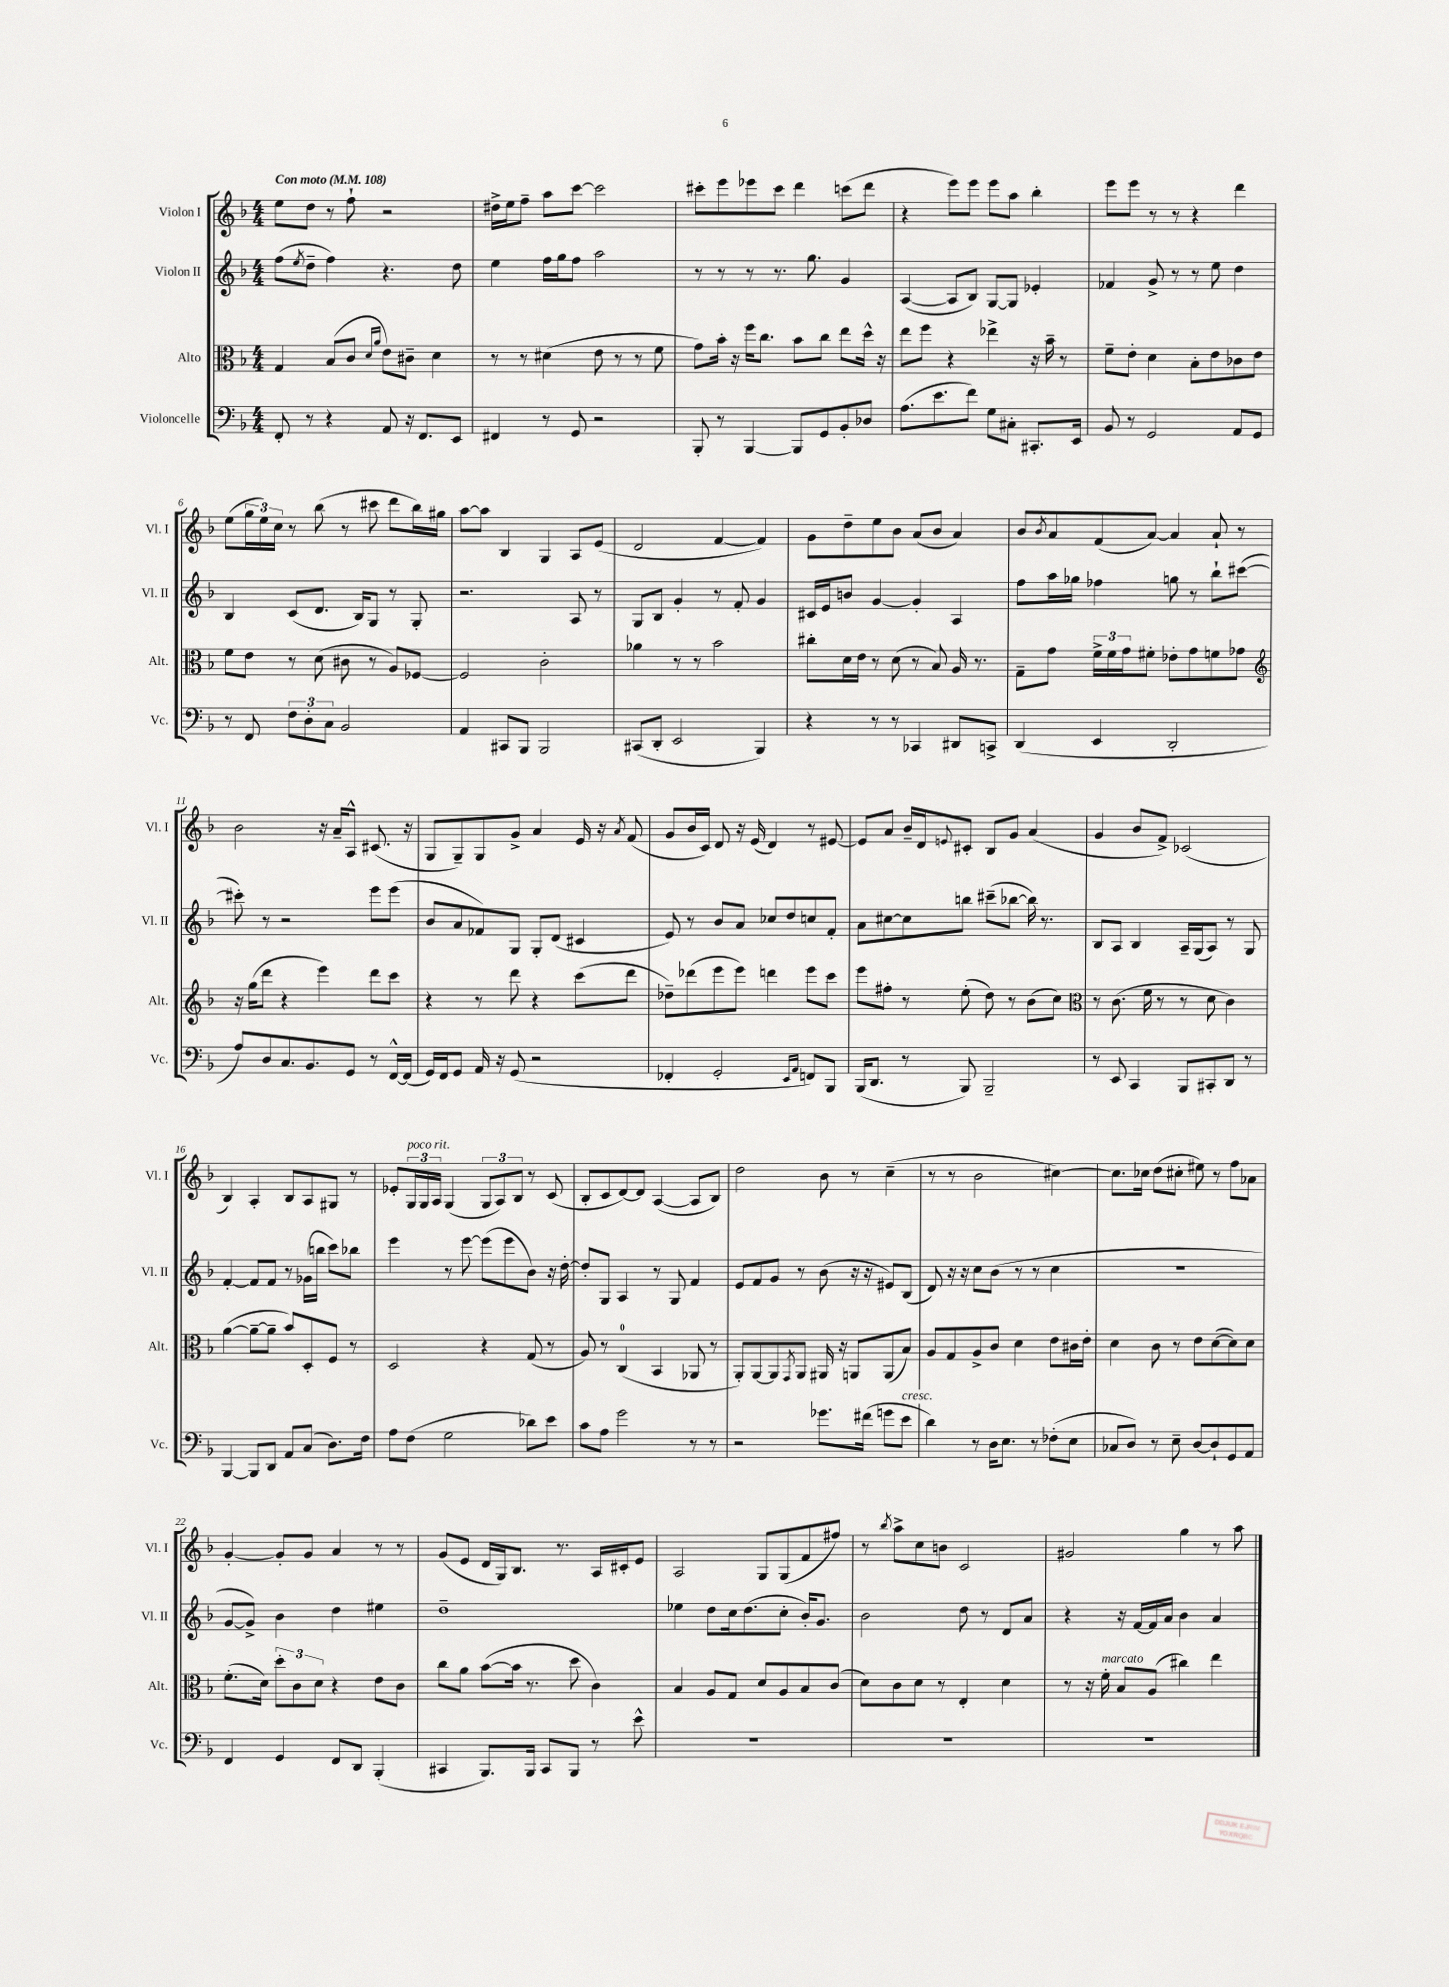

**kern	**kern	**kern	**kern
*staff4	*staff3	*staff2	*staff1
*clefF4	*clefC3	*clefG2	*clefG2
*k[b-]	*k[b-]	*k[b-]	*k[b-]
*M4/4	*M4/4	*M4/4	*M4/4
*MM108	*MM108	*MM108	*MM108
8FF'	4G	(8ff	8ee
.	.	8qee	.
8r	.	8dd~	8dd
4r	(8B-	4ff)	8r
.	8c	.	8ff`
.	16qqd	.	.
.	16qqa	.	.
8AA	8e)	4.r	2r
16r	8c#~	.	.
8.FF	.	.	.
.	4d	.	.
8EE	.	8dd	.
=	=	=	=
4FF#	8r	4ee	16dd#^
.	.	.	16ee
.	8r	.	8ff~
8r	(4d#	16ff	8aa
.	.	16gg	.
8GG	.	8ff	[8ccc
2r	8e	2aa	2ccc]
.	8r	.	.
.	8r	.	.
.	8f	.	.
=	=	=	=
8BBB-'	8g)	8r	8ccc#'
8r	16b-'	8r	8eee
.	16r	.	.
[4BBB-	16ff	8r	8eee-
.	8.cc	.	.
.	.	8.r	8ccc#
8BBB-]	8b-	.	4ddd
.	.	8.gg	.
8GG	8cc	.	.
8BB-'	8ee	4g	(8ccc
8D-	16dd^^	.	8ddd
.	16r	.	.
=	=	=	=
(8.A	8ee	([4A	4r
.	8ff	.	.
8.e	.	.	.
.	4r	8A]	8eee)
8f)	.	8B-)	8eee
8G	4ee-^	[8G	8eee
8C#'	.	8G]	8aa
8.CC#'	16r	4e-'	4bb-'
.	16b-~	.	.
.	8r	.	.
16EE	.	.	.
=	=	=	=
8BB-	8f~	4f-	8eee
8r	8e'	.	8eee
2GG	4d	8g^	8r
.	.	8r	8r
.	8B-'	8r	4r
.	8e	8ee	.
8AA	8c-	4dd	4ddd
8GG	8e	.	.
=	=	=	=
8r	8f	4B-	(8ee
8FF	8e	.	24gg
.	.	.	24ee)
.	.	.	24cc
12F	8r	(8c	8r
12D'	.	.	.
.	(8d	8.d	(8bb-
12C	.	.	.
2BB-	8c#	.	8r
.	.	16B-)	.
.	8r	8G	8ccc#
.	8A)	8r	8ddd
.	[8F-	8G'	16bb-)
.	.	.	16gg#
=	=	=	=
4AA	2F-]	2.r	[8aa
.	.	.	8aa]
8CC#	.	.	4B-
8BBB-	.	.	.
2BBB-	2c'	.	4G
.	.	8A	8A
.	.	8r	(8e
=	=	=	=
(8CC#	4a-	8G	2d
8DD'	.	8B-	.
2EE	8r	4g'	.
.	8r	.	.
.	2b-	8r	[4f
.	.	8f'	.
4BBB-)	.	4g	4f])
=	=	=	=
4r	8cc#'	16c#	8g
.	.	16e	.
.	16d	8b	8dd~
.	16e	.	.
8r	8r	[4g	8ee
8r	(8d	.	8b-
4CC-	8r	4g']	(8a
.	8B-)	.	8b-
8DD#	16A	4A	4a)
.	8.r	.	.
8CC^	.	.	.
=	=	=	=
(4DD	8G~	8ff	8b-
.	.	.	8qb-
.	8g	16aa	8a
.	.	16gg-	.
4EE	24f^	4ff-	(8f
.	24f	.	.
.	24g	.	.
.	8f#'	.	[8a)
2DD'	8e-'	8gg	4a]
.	8g	8r	.
.	8f	8bb-`	8a`
.	8g-	([8ccc#	8r
=	=	=	=
*	*clefG2	*	*
8A)	16r	8ccc#'])	2b-
.	(16gg	.	.
8D	8ddd	8r	.
8.C	4r	2r	.
8.BB-	.	.	.
.	4eee)	.	16r
.	.	.	16a~
8GG	.	.	8A^^
8r	8ddd	8eee	(8.c#
[16FF^^	8ccc	(8eee	.
(16FF]	.	.	16r
=	=	=	=
16GG)	4r	8b-	8G
16FF	.	.	.
8GG	.	8a	8G~)
16AA	8r	8f-)	8G
16r	.	.	.
(8GG	8ddd	8G	8g^
2r	4r	8G'	4a
.	.	(8d	.
.	(8ccc	4c#	16e
.	.	.	16r
.	.	.	8qa
.	8ddd	.	(8f
=	=	=	=
4FF-'	8dd-~)	8e)	8g
.	(8ddd-	8r	16b-
.	.	.	16c)
2GG'	8eee	8b-	8d
.	8eee)	8a	16r
.	.	.	(16e
.	4ddd	8cc-	4d)
.	.	8dd	.
16qqEE	.	.	.
16qqAA	.	.	.
8FF)	8eee	8cc	8r
8BBB-	8ccc	8f'	[8e#
=	=	=	=
(16BBB-	8eee	8a	8e#]
8.DD	.	.	.
.	8ff#'	[8cc#	8a
8r	8r	8cc#]	16b-~
.	.	.	16d
.	.	.	8qqe
8BBB-)	(8ee'	8bb	8c#'
2BBB-~	8dd)	(8ccc#~	8B-
.	8r	[8bb-	8g
.	(8b-	16bb-])	(4a
.	.	8.r	.
.	8cc)	.	.
=	=	=	=
*	*clefC3	*	*
8r	8r	8B-	4g
8EE	(8.c	8A	.
4CC	.	4B-	8b-
.	16f	.	.
.	8r	.	8f^)
8BBB-	8r	16A~	(2c-
.	.	(16G	.
8CC#'	8d	8A)	.
8DD	4c)	8r	.
8r	.	8G	.
=	=	=	=
[4BBB-	([4a	[4f'	4B-)
8BBB-]	8a~_	8f]	4A'
8DD	8a~]	8f	.
8AA	8b-)	8r	8B-
(8C	8D'	(16g-	8A
.	.	16bb	.
8.D)	8F	8ccc)	8G#
.	8r	8bb-	8r
16F	.	.	.
=	=	=	=
8A	2D	4eee	8e-'
(8F	.	.	24G
.	.	.	24G
.	.	.	24A
2G	.	8r	(4G
.	.	[8eee	.
.	4r	(8eee]	12G
.	.	.	12A)
.	.	8eee	.
.	.	.	12B-
8d-)	(8G	8b-)	8r
8e	8r	16r	(8c
.	.	[16dd'	.
=	=	=	=
8c	8A)	8dd']	8B-'
8A	8r	8G	8c
2g	(4C	4A	[8d)
.	.	.	8d]
.	4BB-	8r	([4A
.	.	8G	.
8r	8AA-	4f	8A]
8r	8r	.	8B-)
=	=	=	=
2r	8AA')	8e	2dd
.	[8AA	8f	.
.	8AA]	8g	.
.	8qGG	.	.
.	8AA	8r	.
8.g-	16AA#	(8b-	8b-
.	16r	.	.
.	8AA	16r	8r
(16f#	.	16r	.
8g	(8AA	8e#)	(4cc~
8e	8B-)	(8B-	.
=	=	=	=
4d)	8A	8d)	8r
.	8G	16r	8r
.	.	16r	.
8r	8A^	8cc	2b-
16D	8c	(8b-	.
8.E	.	.	.
.	4d	8r	.
8r	.	8r	.
(8F-'	8e	4cc	[4cc#)
8E	16c#	.	.
.	16e'	.	.
=	=	=	=
8C-	4d	1r	8.cc#]
8D)	.	.	.
.	.	.	16cc-
8r	8c	.	(8dd
8E~	8r	.	8cc#'
[8D	8e	.	8ee#)
8D`]	([8d	.	8r
8GG	8d])	.	8ff
8AA	8d	.	8a-
=	=	=	=
4FF	(8.f'	[8g	[4g'
.	.	8g^])	.
.	16d)	.	.
4GG	12dd'	4b-	8g']
.	12c	.	.
.	.	.	8g
.	12d	.	.
8FF	4r	4dd	4a
8DD	.	.	.
(4BBB-'	8e	4ee#	8r
.	8c	.	8r
=	=	=	=
4CC#	8cc	1dd~	(8g
.	8a	.	8e
8.BBB-)	([8b-	.	16d
.	.	.	16G)
.	16b-]	.	8.B-
16BBB-	8.r	.	.
8CC#	.	.	.
.	.	.	8.r
8BBB-	8dd	.	.
8r	4c)	.	16A
.	.	.	16c#'
8e^^	.	.	8e
=	=	=	=
1r	4B-	4ee-	2A
.	8A	8dd	.
.	8G	16cc	.
.	.	(8.dd	.
.	8d	.	8G
.	8A	8cc'	(8G
.	8B-	16b-')	8f
.	.	8.g	.
.	(8c	.	8ff#)
=	=	=	=
1r	8d)	2b-	8r
.	.	.	8qbb-
.	8c	.	8aa^
.	8d	.	8cc
.	8r	.	8b
.	4E'	8dd	2c
.	.	8r	.
.	4d	8d	.
.	.	8a	.
=	=	=	=
1r	8r	4r	2g#
.	16r	.	.
.	16f'	.	.
.	8B-	16r	.
.	.	[16f	.
.	(8A	16f]	.
.	.	16a	.
.	4cc#)	4b-	4gg
.	4ee	4a	8r
.	.	.	8aa
==	==	==	==
*-	*-	*-	*-
